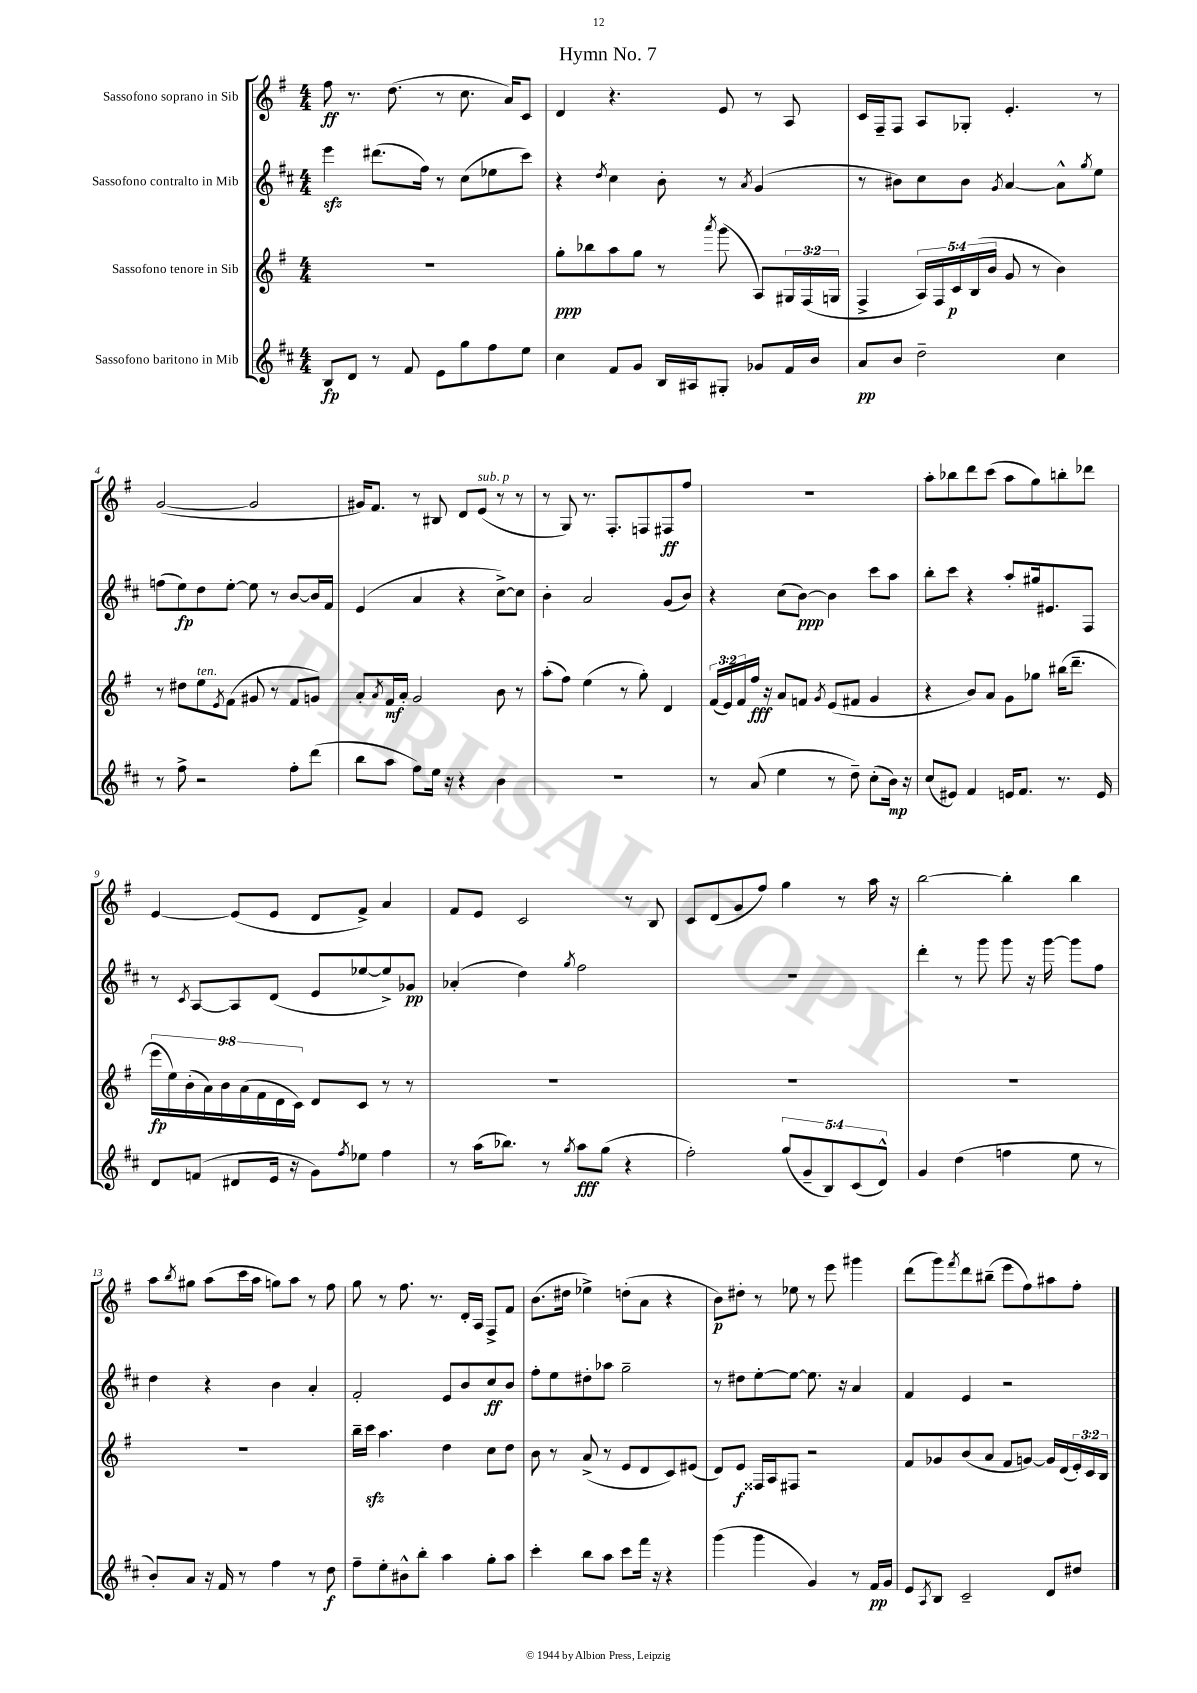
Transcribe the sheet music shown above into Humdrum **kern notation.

**kern	**kern	**kern	**kern
*staff4	*staff3	*staff2	*staff1
*clefG2	*clefG2	*clefG2	*clefG2
*k[f#c#]	*k[f#]	*k[f#c#]	*k[f#]
*M4/4	*M4/4	*M4/4	*M4/4
8B	1r	4eee	8ff#
8d	.	.	8.r
8r	.	(8.ddd#	.
.	.	.	(8.dd
8f#	.	.	.
.	.	16ff#)	.
8e	.	8r	8r
8gg	.	(8cc#	8.cc
8ff#	.	8ee-	.
.	.	.	16a)
8ee	.	8ccc#)	8c
=	=	=	=
4cc#	8gg'	4r	4d
.	8bb-	.	.
.	.	8qdd	.
8f#	8aa	4cc#	4.r
8g	8gg	.	.
16B	8r	8b'	.
16A#	.	.	.
.	8qaaa	.	.
8G#'	(8ggg	8r	8e
.	.	8qa	.
8g-	8A)	(4g	8r
16f#	24G#	.	8A
.	(24F#	.	.
16b	.	.	.
.	24G	.	.
=	=	=	=
8a	4F#^	8r	16c
.	.	.	16F#~
8b	.	8b#)	8F#
2dd~	20A)	8cc#	8A
.	20F#	.	.
.	20c	.	.
.	.	8b#	8G-'
.	(20B	.	.
.	20b	.	.
.	.	8qg	.
.	8g	[4a	4.e'
.	8r	.	.
4cc#	4b)	8a^^]	.
.	.	8qgg	.
.	.	8ee	8r
=	=	=	=
8r	8r	(8ff	([2g
8ff#^	8dd#	8ee)	.
2r	8ee	8dd	.
.	8qe	.	.
.	(8f#	[8ee'	.
.	8g#	8ee]	2g]
.	8r	8r	.
8ff#'	8f#	[8b	.
(8ddd	8g)	16b]	.
.	.	16f#	.
=	=	=	=
8bb	8a'	(4e	16g#)
.	.	.	8.f#
.	8qa	.	.
8aa	16f#	.	.
.	16a'	.	.
8ff#)	2g	4a	8r
16ee	.	.	8B#
16r	.	.	.
4r	.	4r	8d
.	.	.	(8e
4b	8b	[8cc#^)	8r
.	8r	8cc#]	8r
=	=	=	=
1r	(8aa'	4b'	8r
.	8ff#)	.	8G)
.	(4ee	2a	8.r
.	.	.	8.F#'
.	8r	.	.
.	8gg')	.	8F
.	4d	(8g	8F#
.	.	8b)	8ff#
=	=	=	=
8r	(24f#	4r	1r
.	24e)	.	.
.	24f#	.	.
(8a	16ff#	.	.
.	16r	.	.
4ee	8a	(8cc#	.
.	8f	[8b)	.
.	8qg	.	.
8r	(8e	4b]	.
8dd~)	8f#	.	.
(8cc#'	4g	8ccc#	.
16b)	.	8aa	.
16r	.	.	.
=	=	=	=
(8cc#	4r	8bb'	8aa'
8e#)	.	8ccc#	8bb-
4f#	8b)	4r	8ddd
.	8a	.	(8ccc
16e	8g	8aa'	8aa
8.f#	.	.	.
.	8gg-	16gg#	8gg)
.	.	8.e#	.
8.r	(16bb#	.	8bb'
.	8.ddd~	.	.
.	.	8F#	8ddd-
16e	.	.	.
=	=	=	=
8d	18eee	8r	[4e
.	18ee)	.	.
.	(18b'	.	.
.	.	8qc#	.
(8f	.	[8A	.
.	18a)	.	.
.	18b	.	.
8d#	.	8A]	(8e]
.	(18a	.	.
.	18f#	.	.
16e	.	(8d	8e
.	18d	.	.
16r	.	.	.
.	18c)	.	.
8g)	8d	8e	8d
8qff#	.	.	.
8ee-	8c	[8ee-	8f#^)
4ff#	8r	8ee-^])	4a
.	8r	8g-	.
=	=	=	=
8r	1r	(4a-'	8f#
(16aa	.	.	8e
8.bb-)	.	.	.
.	.	4dd)	2c
8r	.	.	.
8qgg	.	8qgg	.
8aa	.	2ff#	.
(8gg	.	.	.
4r	.	.	8r
.	.	.	8B
=	=	=	=
2ff#')	1r	1r	8c
.	.	.	(8d
.	.	.	8g
.	.	.	8ff#)
(10gg	.	.	4gg
10g~	.	.	.
10B)	.	.	.
.	.	.	8r
(10c#	.	.	.
.	.	.	16aa
10d^^)	.	.	.
.	.	.	16r
=	=	=	=
4g	1r	4ddd'	[2bb
(4dd	.	8r	.
.	.	8ggg	.
4ff	.	8ggg	4bb']
.	.	16r	.
.	.	[16ggg	.
8ee	.	8ggg]	4bb
8r	.	8ff#	.
=	=	=	=
8b')	1r	4dd	8aa
.	.	.	8qbb
8a	.	.	8gg#
16r	.	4r	(8aa
16f#	.	.	.
8r	.	.	16ccc
.	.	.	16aa
4ff#	.	4b	8gg)
.	.	.	8aa
8r	.	4a'	8r
8dd	.	.	8ff#
=	=	=	=
8ff#~	16bb~	2f#'	8gg
.	16ccc	.	.
8ee'	4.aa	.	8r
8b#^^	.	.	8.ff#
8bb'	.	.	.
.	.	.	8.r
4aa	4dd	8e	.
.	.	8b	16d'
.	.	.	16A
8gg'	8cc	8cc#	8F#^
8aa	8dd	8b	8f#
=	=	=	=
4ccc#'	8b	8ff#'	(8.b
.	8r	8ee	.
.	.	.	16dd#
8bb	(8a^	8dd#'	4ee-^)
8aa	8r	8aa-	.
8ccc#	8e	2gg~	(8dd'
16fff#	8d	.	8a
16r	.	.	.
4r	8c)	.	4r
.	(8e#	.	.
=	=	=	=
(4ggg	8d)	8r	8b)
.	8e	8dd#	8dd#'
4ggg	16F##	[8ee'	8r
.	16A	.	.
.	8F#	8ee_	8ee-
4g)	2r	8.ee]	8r
.	.	.	8eee
.	.	16r	.
8r	.	4a	4ggg#
16f#	.	.	.
16g	.	.	.
=	=	=	=
8e	8f#	4f#	(8ddd
8qA	.	.	.
8B	8g-	.	8ggg)
.	.	.	8qfff#
2c#~	(8b	4e	8ddd
.	8a	.	(8bb#~
.	8f#	2r	8eee
.	[8g)	.	8ff#)
8d	16g]	.	8aa#
.	(16d	.	.
8dd#	24e')	.	8ff#'
.	24c	.	.
.	24B	.	.
==	==	==	==
*-	*-	*-	*-
